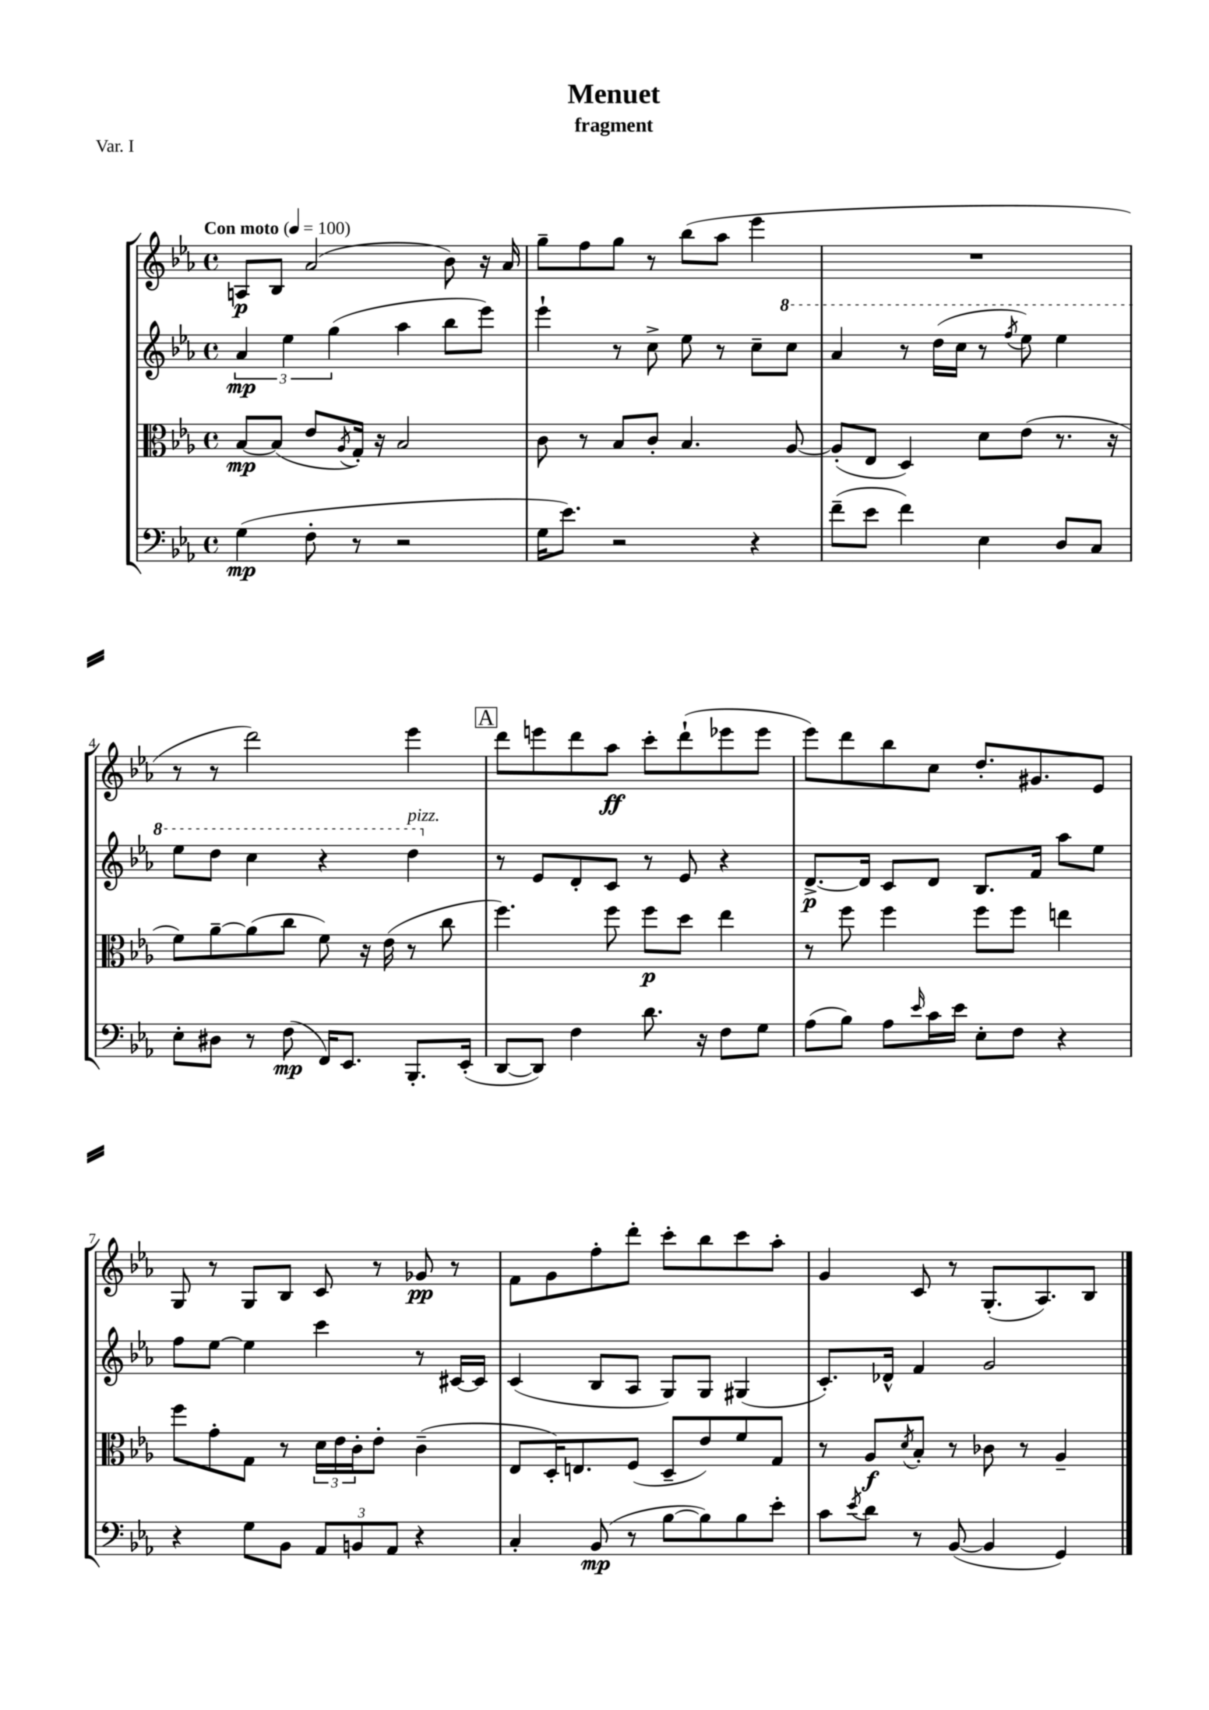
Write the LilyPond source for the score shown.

\header { title = "Menuet" subtitle = "fragment" piece = "Var. I" }
<<
\new StaffGroup <<
\new Staff = "s0" {
    \clef treble \key ees \major \defaultTimeSignature \time 4/4 \tempo "Con moto" 4 = 100
    a8\p bes8 aes'2( bes'8) r16 aes'16 |
    g''8-- f''8 g''8 r8 bes''8( aes''8 ees'''4 |
    R1 |
    r8 r8 d'''2) ees'''4 |
    \mark \markup { \box "A" } d'''8 e'''8 d'''8 aes''8\ff c'''8-. d'''8-!( ees'''8 ees'''8 |
    ees'''8) d'''8 bes''8 c''8 d''8.-. gis'8. ees'8 |
    g8 r8 g8 bes8 c'8 r8 ges'8\pp r8 |
    f'8 g'8 f''8-. d'''8-. c'''8-. bes''8 c'''8 aes''8-. |
    g'4 c'8 r8 g8.-.( aes8.) bes8 \bar "|." |
}
\new Staff = "s1" {
    \clef treble \key ees \major \defaultTimeSignature \time 4/4
    \tuplet 3/2 { aes'4\mp ees''4 g''4( } aes''4 bes''8 ees'''8) |
    ees'''4-! r8 c''8-> ees''8 r8 c''8-- \ottava #1 c'''8 |
    aes''4 r8 d'''16( c'''16 r8 \acciaccatura { f'''8 } ees'''8) ees'''4 |
    ees'''8 d'''8 c'''4 r4 d'''4^\markup { \italic "pizz." } \ottava #0 |
    \mark \markup { \box "A" } r8 ees'8 d'8-. c'8 r8 ees'8 r4 |
    d'8.~->\p d'16 c'8 d'8 bes8. f'16 aes''8 ees''8 |
    f''8 ees''8~ ees''4 c'''4 r8 cis'16~ cis'16 |
    c'4( bes8 aes8 g8) g8 gis4( |
    c'8.-.) des'16-^ f'4 g'2 \bar "|." |
}
\new Staff = "s2" {
    \clef alto \key ees \major \defaultTimeSignature \time 4/4
    bes8~\mp bes8( ees'8 \acciaccatura { aes8 } g16-.) r16 bes2 |
    c'8 r8 bes8 c'8-. bes4. aes8~ |
    aes8-.( ees8 d4) d'8 ees'8( r8. r16 |
    f'8) aes'8~-- aes'8( c''8 f'8) r16 ees'16( r8 c''8 |
    \mark \markup { \box "A" } f''4.) f''8 f''8\p d''8 ees''4 |
    r8 f''8 f''4 f''8 f''8 e''4 |
    f''8 g'8-. g8 r8 \tuplet 3/2 { d'16 ees'16 c'16-. } ees'8-. c'4--( |
    ees8 d16-.) e8. f8( d8-- ees'8) f'8 g8 |
    r8 aes8\f \acciaccatura { d'8 } bes8-. r8 ces'8 r8 aes4-- \bar "|." |
}
\new Staff = "s3" {
    \clef bass \key ees \major \defaultTimeSignature \time 4/4
    g4\mp( f8-. r8 r2 |
    g16 ees'8.) r2 r4 |
    f'8--( ees'8 f'4) ees4 d8 c8 |
    ees8-. dis8 r8 f8\mp( f,16) ees,8. bes,,8.-. ees,16-.( |
    \mark \markup { \box "A" } d,8~ d,8) f4 d'8. r16 f8 g8 |
    aes8( bes8) aes8 \grace { ees'16 } c'16 ees'16 ees8-. f8 r4 |
    r4 g8 bes,8 \tuplet 3/2 { aes,8 b,8 aes,8 } r4 |
    c4-. bes,8\mp( r8 bes8~ bes8) bes8 ees'8-. |
    c'8 \acciaccatura { ees'8 } d'8 r8 bes,8~( bes,4 g,4) \bar "|." |
}
>>
>>
